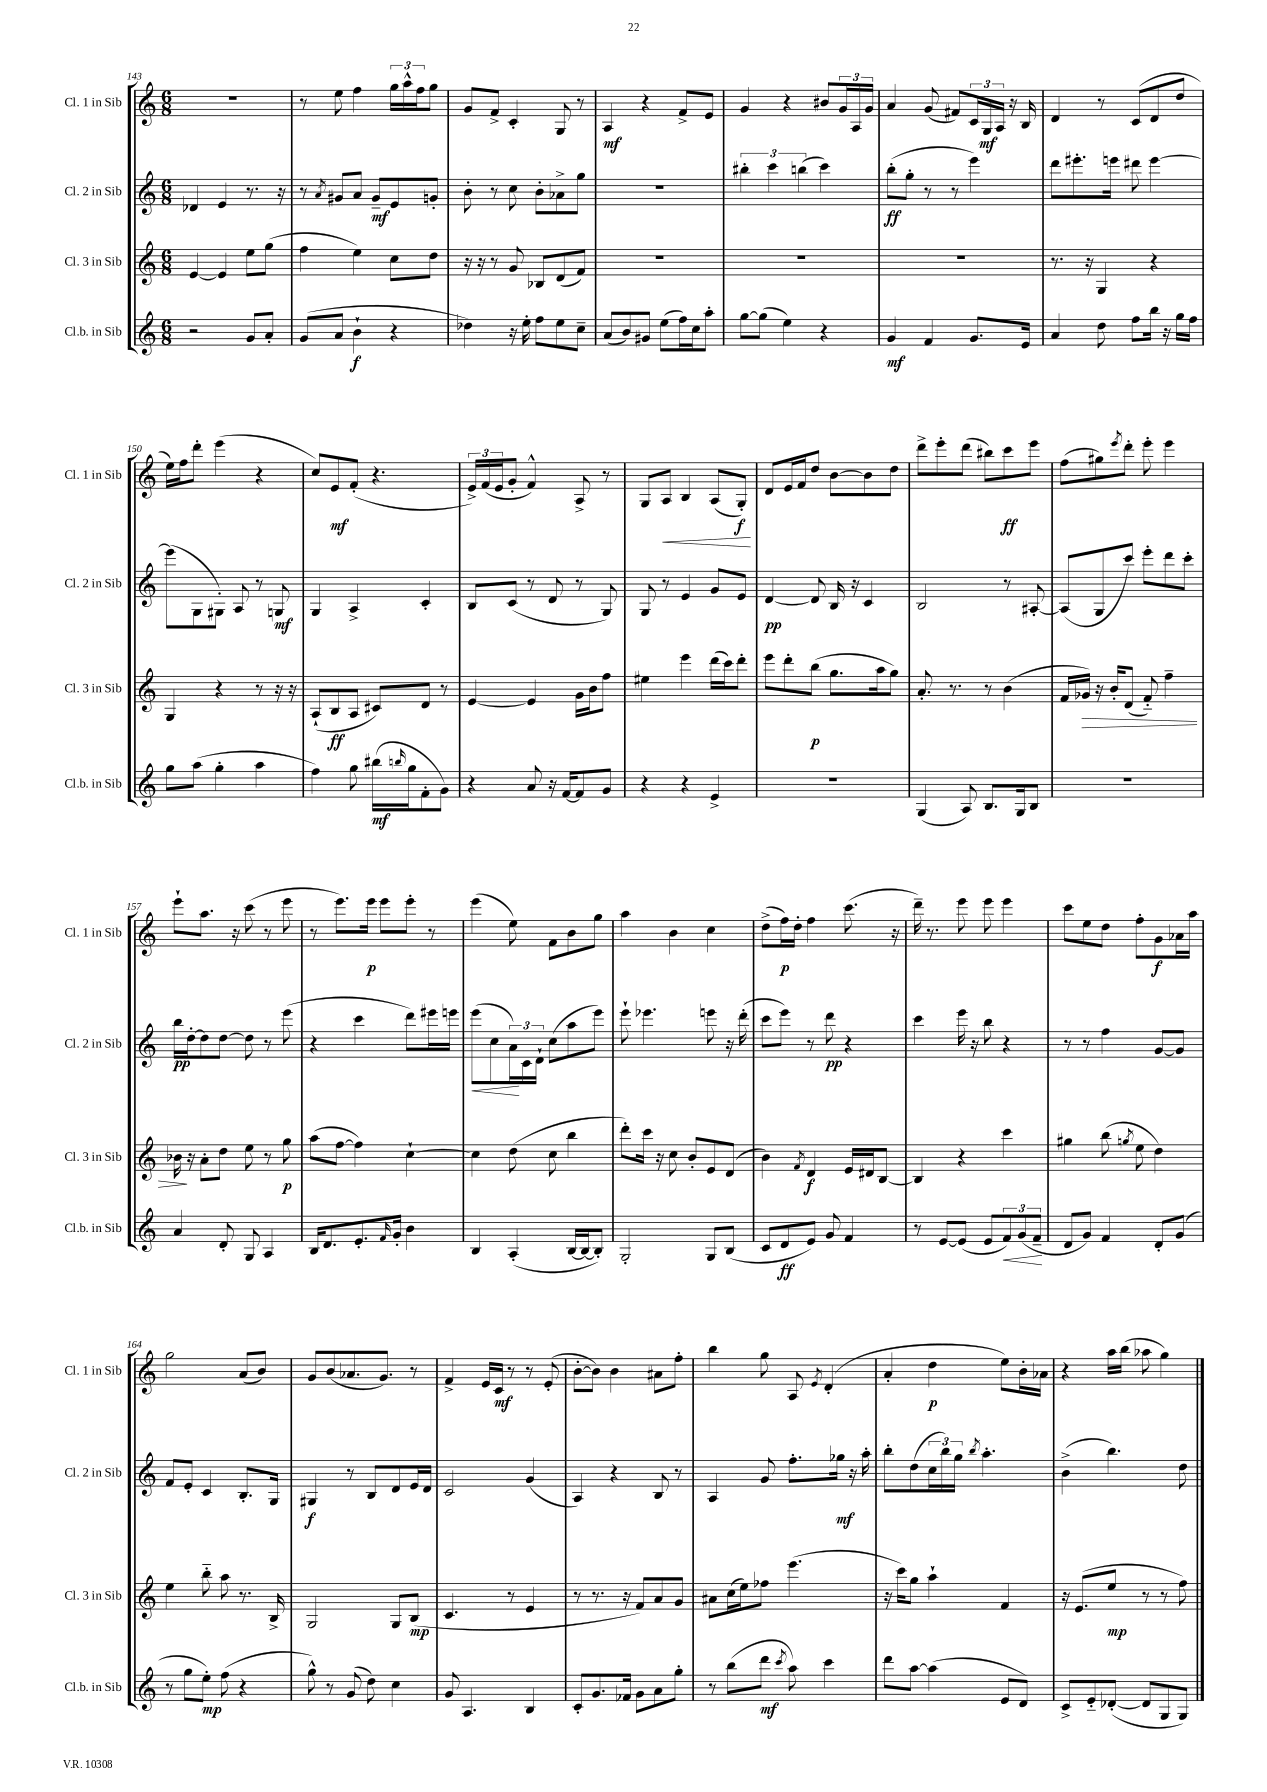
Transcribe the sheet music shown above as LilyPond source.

<<
\new StaffGroup <<
\new Staff = "s0" \with { instrumentName = "Cl. 1 in Sib" shortInstrumentName = "Cl. 1 in Sib" } {
    \clef treble \key c \major \numericTimeSignature \time 6/8
    R2. |
    r8 e''8 f''4 \tuplet 3/2 { g''16 a''16-^ f''16 } g''8 |
    g'8 f'8-> c'4-. g8 r8 |
    a4\mf r4 f'8-> e'8 |
    g'4 r4 bis'8 \tuplet 3/2 { g'16 a16 g'16 } |
    a'4 g'8( fis'8) \tuplet 3/2 { c'16 g16\mf a16 } r16 b16 |
    d'4 r8 c'8( d'8 d''8 |
    e''16) f''16 d'''8-. e'''4( r4 |
    c''8) e'8\mf f'8-.( r4. |
    \tuplet 3/2 { e'16->) f'16( e'16 } g'8-. f'4-^) a8-> r8 |
    g8 a8\< b4 a8( g8-.\f\!) |
    d'8 e'16 f'16 d''8 b'8~ b'8 d''8 |
    d'''8-> e'''8-. d'''8( bis''8) c'''8\ff e'''8 |
    f''8( gis''8) \acciaccatura { e'''8 } d'''8-. e'''8-. e'''4 |
    e'''8-! a''8. r16 c'''8( r8 e'''8 |
    r8 e'''8.) e'''16\p e'''8 e'''8-. r8 |
    e'''4( e''8) f'8 b'8 g''8 |
    a''4 b'4 c''4 |
    d''8->( f''16\p) d''16-. f''4 c'''8.( r16 |
    d'''16--) r8. e'''8 e'''8 e'''4 |
    c'''8 e''8 d''8 f''8-. g'8\f aes'16 a''16 |
    g''2 a'8( b'8) |
    g'8 b'8( aes'8. g'8.) r8 |
    f'4-> e'16 c'16\mf r8 r8 e'8-.( |
    b'8~-. b'8) b'4 ais'8 f''8-. |
    b''4 g''8 a8 \acciaccatura { e'8 } d'4-.( |
    a'4-. d''4\p e''8) b'16-. aes'16 |
    r4 a''16 b''16( aes''8 g''4) \bar "|." |
}
\new Staff = "s1" \with { instrumentName = "Cl. 2 in Sib" shortInstrumentName = "Cl. 2 in Sib" } {
    \clef treble \key c \major \numericTimeSignature \time 6/8
    des'4 e'4 r8. r16 |
    r8 \acciaccatura { a'8 } gis'8 a'8 gis'8--\mf e'8 g'8-. |
    b'8-. r8 c''8 b'8-. aes'8-> g''8 |
    R2. |
    \tuplet 3/2 { bis''4-. c'''4 b''4( } c'''4) |
    b''8-.\ff( g''8-. r8 r8 e'''4) |
    d'''8 eis'''8.-. e'''16 dis'''8 e'''4~ |
    e'''8( g8 gis8-.) a8 r8 g8\mf |
    g4 a4-> c'4-. |
    b8 c'8( r8 d'8 r8 g8) |
    g8 r8 e'4 g'8 e'8 |
    d'4~\pp d'8 b16 r16 c'4 |
    b2 r8 ais8~-. |
    ais8( g8 c'''8) e'''8-. d'''8 c'''8-. |
    b''16\pp d''16~-. d''8 d''8~ d''8 r8 e'''8( |
    r4 c'''4 d'''8) eis'''16 e'''16 |
    e'''8\<( c''8 \tuplet 3/2 { a'16\!) c'16 d'16-! } c''8( a''8 e'''8) |
    e'''8-! ees'''4. e'''8 r16 d'''16-.( |
    c'''8 e'''8) r8 d'''8\pp r4 |
    c'''4 e'''16 r16 b''8 r4 |
    r8 r8 f''4 g'8~ g'8 |
    f'8 e'8-. c'4 b8.-. g16 |
    gis4\f r8 b8 d'8 e'16 d'16 |
    c'2 g'4( |
    a4) r4 b8 r8 |
    a4 g'8 f''8.-. ges''16\mf r16 a''16-. |
    b''8-. d''8( \tuplet 3/2 { c''16 b''16) g''16 } \acciaccatura { b''8 } a''4.-. |
    b'4->( b''4.) d''8 \bar "|." |
}
\new Staff = "s2" \with { instrumentName = "Cl. 3 in Sib" shortInstrumentName = "Cl. 3 in Sib" } {
    \clef treble \key c \major \numericTimeSignature \time 6/8
    e'4~ e'4 e''8 g''8( |
    f''4 e''4) c''8 d''8 |
    r16 r16 r8 g'8 bes8 d'8( f'8) |
    R2. |
    R2. |
    R2. |
    r8. r16 g4 r4 |
    g4 r4 r8 r16 r16 |
    a8-!( b8\ff a8 cis'8) d'8 r8 |
    e'4~ e'4 g'16 b'16 f''8 |
    eis''4 e'''4 d'''16( c'''16) d'''8-. |
    e'''8 d'''8-. b''8\p( g''8. a''16 g''8) |
    a'8.-. r8. r8 b'4( |
    f'16 ges'16\>) r16 b'16-. d'8( f'8-_) f''4-- |
    bes'16\! r16 a'8-. d''8 e''8 r8 g''8\p |
    a''8( f''8~ f''4) c''4~-! |
    c''4 d''8( c''8 b''4 |
    d'''8-.) c'''16 r16 c''8 b'8-. e'8 d'8( |
    b'4) \acciaccatura { f'8 } d'4\f e'16 dis'16 b8~ |
    b4 r4 c'''4 |
    gis''4 b''8( \acciaccatura { g''8 } e''8 d''4) |
    e''4 b''8-_ a''8 r8. b16-> |
    g2 g8 b8\mp( |
    c'4. r8 e'4 |
    r8 r8. r16 f'8) a'8 g'8 |
    ais'8 c''16( e''16) fes''8 e'''4.( |
    r16 c'''16) g''8 a''4-! f'4 |
    r16 e'8.( e''8\mp r8 r8 f''8) \bar "|." |
}
\new Staff = "s3" \with { instrumentName = "Cl.b. in Sib" shortInstrumentName = "Cl.b. in Sib" } {
    \clef treble \key c \major \numericTimeSignature \time 6/8
    r2 g'8 a'8-. |
    g'8( a'8 b'4-!\f r4 |
    des''4) r16 e''16-. f''8 e''8 c''8-- |
    a'8( b'8) gis'8 e''8( f''16) c''16 a''8-. |
    g''8~ g''8( e''4) r4 |
    g'4\mf f'4 g'8. e'16 |
    a'4 d''8 f''8 b''16 r16 g''16 f''16 |
    g''8 a''8( g''4-. a''4 |
    f''4) g''8 bis''16\mf( \grace { b''16 } g''16 f'8-. g'8) |
    r4 a'8 r16 f'16~ f'8 g'8 |
    r4 r4 e'4-> |
    R2. |
    g4( a8) b8. g16 b8 |
    R2. |
    a'4 d'8-. g8 a4 |
    b16 d'8. e'8.-. \grace { f'16 } g'16-. b'4 |
    b4 a4-.( b16~ b16~ b8-.) |
    g2-. g8 b8( |
    c'8 d'8\ff e'8) g'8 f'4 |
    r8 e'8~ e'8( e'8 \tuplet 3/2 { f'8\<) g'8( f'8--\! } |
    d'8 g'8) f'4 d'8-. g'8( |
    r8 g''8 e''8-.\mp) f''8( r4 |
    g''8-^) r8 g'8( d''8) c''4 |
    g'8 a4. b4 |
    c'8-. g'8. fes'16 g'8 a'8 g''8-. |
    r8 b''8( d'''8\mf \acciaccatura { c'''8 } a''8) c'''4 |
    d'''8 a''8~ a''4( e'8 d'8) |
    c'8-> e'8-_ des'8~-.( des'8 g8 g8) \bar "|." |
}
>>
>>
\layout { \context { \Score currentBarNumber = #143 } }
